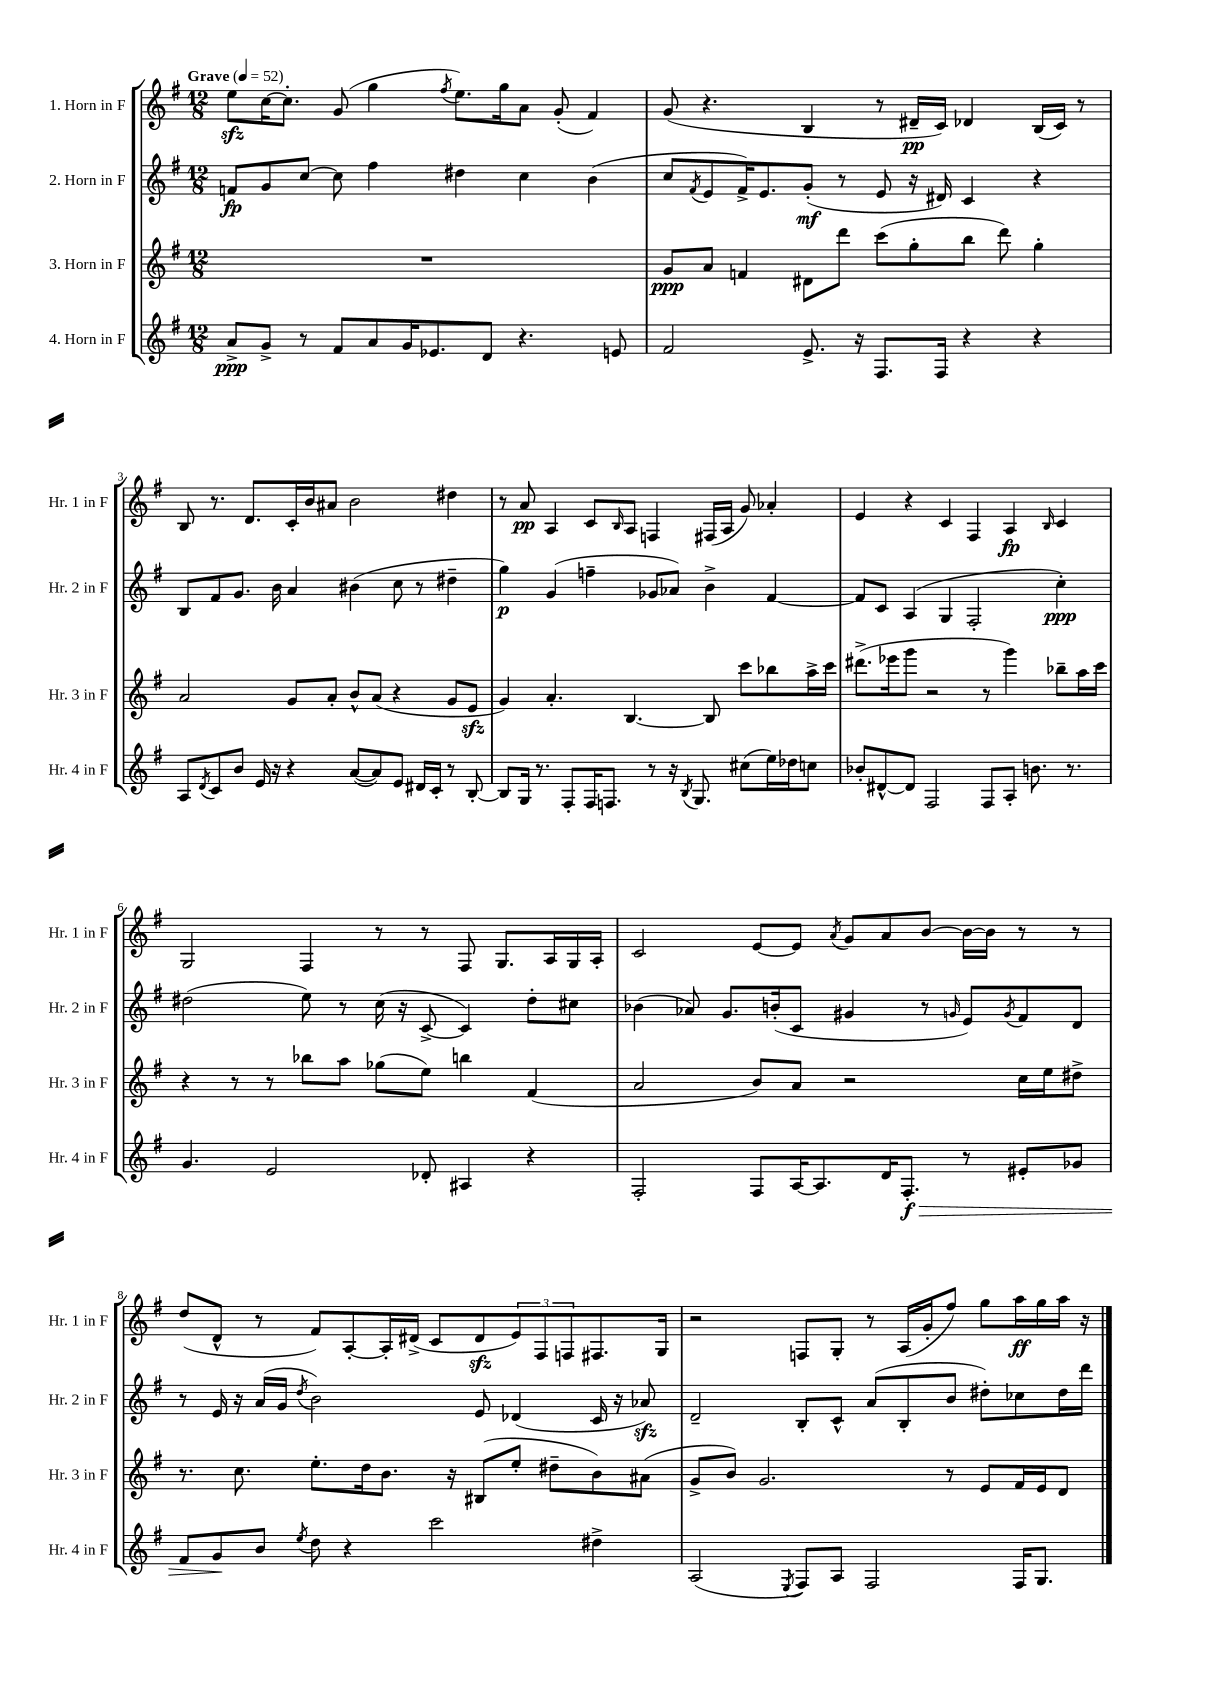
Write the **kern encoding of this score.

**kern	**dynam	**kern	**dynam	**kern	**dynam	**kern	**dynam
*part4	*part4	*part3	*part3	*part2	*part2	*part1	*part1
*staff4	*staff4	*staff3	*staff3	*staff2	*staff2	*staff1	*staff1
*I"4. Horn in F	*	*I"3. Horn in F	*	*I"2. Horn in F	*	*I"1. Horn in F	*
*I'Hr. 4 in F	*	*I'Hr. 3 in F	*	*I'Hr. 2 in F	*	*I'Hr. 1 in F	*
*clefG2	*	*clefG2	*	*clefG2	*	*clefG2	*
*k[f#]	*	*k[f#]	*	*k[f#]	*	*k[f#]	*
*M12/8	*	*M12/8	*	*M12/8	*	*M12/8	*
*MM52	*	*MM52	*	*MM52	*	*MM52	*
=1	=1	=1	=1	=1	=1	=1	=1
!	!	!	!	!	!	!LO:TX:a:B:t=Grave	!
8a^/L	ppp	1.r	.	8fn/L	fp	8eezz\L	.
8g^/J	.	.	.	8g/	.	[16cc\K	.
.	.	.	.	.	.	8.cc'\J]	.
8r	.	.	.	[8cc/J	.	.	.
8f#/L	.	.	.	8cc\]	.	(8g/	.
8a/	.	.	.	4ff#\	.	4gg\	.
16g/K	.	.	.	.	.	.	.
8.e-X/	.	.	.	.	.	.	.
.	.	.	.	.	.	8qff#/	.
.	.	.	.	4dd#X\	.	8.ee\L)	.
8d/J	.	.	.	.	.	.	.
.	.	.	.	.	.	16gg\k	.
4.r	.	.	.	4cc\	.	8a\J	.
.	.	.	.	.	.	(8g'/	.
.	.	.	.	(4b\	.	4f#/)	.
8en/	.	.	.	.	.	.	.
=2	=2	=2	=2	=2	=2	=2	=2
2f#/	.	8g/L	ppp	8cc/L	.	(8g/	.
.	.	.	.	8qf#/	.	.	.
.	.	8a/J	.	8e/	.	4.r	.
.	.	4fn/	.	16f#^/K)	.	.	.
.	.	.	.	8.e/	.	.	.
8.e^/	.	8d#X\L	.	(8g'/J	mf	4B/	.
.	.	8ddd\J	.	8r	.	.	.
16r	.	.	.	.	.	.	.
8.F#/L	.	(8ccc\L	.	8e/	.	8r	.
.	.	8gg'\	.	16r	.	16d#X~/LL	pp
16F#/Jk	.	.	.	16d#X/)	.	16c/JJ)	.
4r	.	8bb\J	.	4c/	.	4d-X/	.
.	.	8ddd\)	.	.	.	.	.
4r	.	4gg'\	.	4r	.	(16B/LL	.
.	.	.	.	.	.	16c/JJ)	.
.	.	.	.	.	.	8r	.
!!LO:LB:g=z
=3	=3	=3	=3	=3	=3	=3	=3
8A/L	.	2a/	.	8B/L	.	8B/	.
8qd/	.	.	.	.	.	.	.
8c/	.	.	.	8f#/	.	8.r	.
8b/J	.	.	.	8.g/J	.	.	.
.	.	.	.	.	.	8.d/L	.
16e/	.	.	.	.	.	.	.
16r	.	.	.	16b\	.	.	.
4r	.	8g/L	.	4a/	.	16c'/L	.
.	.	.	.	.	.	16b/J	.
.	.	8a'/J	.	.	.	8a#X/J	.
([8a/L	.	8b^^/L	.	(4b#X\	.	2b\	.
8a/])	.	(8a/J	.	.	.	.	.
8e/J	.	4r	.	8cc\	.	.	.
16d#X/LL	.	.	.	8r	.	.	.
16c'/JJ	.	.	.	.	.	.	.
8r	.	8g/L	.	4dd#X~\	.	4dd#X\	.
[8B'/	.	8ezz/J	.	.	.	.	.
=4	=4	=4	=4	=4	=4	=4	=4
8B/L]	.	4g/)	.	4gg\)	p	8r	.
16G/Jk	.	.	.	.	.	8a/	pp
8.r	.	.	.	.	.	.	.
.	.	4.a'/	.	(4g/	.	4A/	.
8F#'/L	.	.	.	.	.	.	.
16F#/K	.	.	.	4ffn~\	.	8c/L	.
8.Fn/J	.	.	.	.	.	.	.
.	.	.	.	.	.	16qqB/	.
.	.	[4.B/	.	.	.	8A/J	.
8r	.	.	.	8g-X/L	.	4Fn/	.
16r	.	.	.	8a-X/J)	.	.	.
8qB/	.	.	.	.	.	.	.
8.G/	.	.	.	.	.	.	.
.	.	8B/]	.	4b^\	.	(16F#X/LL	.
.	.	.	.	.	.	16A/JJ	.
(8cc#X\L	.	8ccc\L	.	.	.	8g/)	.
16ee\L)	.	8bb-X\	.	[4f#/	.	4a-X'/	.
16dd-X\J	.	.	.	.	.	.	.
8ccn\J	.	16aa^\L	.	.	.	.	.
.	.	16ccc\JJ	.	.	.	.	.
=5	=5	=5	=5	=5	=5	=5	=5
8b-X'/L	.	(8.ddd#X^\L	.	8f#/L]	.	4e/	.
[8d#X^^/	.	.	.	8c/J	.	.	.
.	.	16eee-X\k	.	.	.	.	.
8d#/J]	.	8ggg\J	.	(4A/	.	4r	.
2F#/	.	2r	.	.	.	.	.
.	.	.	.	4G/	.	4c/	.
.	.	.	.	2F#'/	.	4F#/	.
8F#/L	.	8r	.	.	.	.	.
8A'/J	.	4ggg\)	.	.	.	4A/	fp
8.bn\	.	.	.	.	.	.	.
.	.	.	.	.	.	16qqB/	.
.	.	8bb-X~\L	.	4cc'\)	ppp	4c/	.
8.r	.	.	.	.	.	.	.
.	.	16aa\L	.	.	.	.	.
.	.	16ccc\JJ	.	.	.	.	.
!!LO:LB:g=z
=6	=6	=6	=6	=6	=6	=6	=6
4.g/	.	4r	.	(2dd#X\	.	2G/	.
.	.	8r	.	.	.	.	.
2e/	.	8r	.	.	.	.	.
.	.	8bb-X\L	.	8ee\)	.	4F#/	.
.	.	8aa\J	.	8r	.	.	.
.	.	(8gg-X\L	.	(16cc\	.	8r	.
.	.	.	.	16r	.	.	.
8d-X'/	.	8ee\J)	.	[8c^/	.	8r	.
4A#X/	.	4bbn\	.	4c/])	.	8F#/	.
.	.	.	.	.	.	8.G/L	.
4r	.	(4f#/	.	8dd#'\L	.	.	.
.	.	.	.	.	.	16A/L	.
.	.	.	.	8cc#X\J	.	16G/	.
.	.	.	.	.	.	16A'/JJ	.
=7	=7	=7	=7	=7	=7	=7	=7
2F#'/	.	2a/	.	(4b-X\	.	2c/	.
.	.	.	.	8a-X/)	.	.	.
.	.	.	.	8.g/L	.	.	.
8F#/L	.	8b/L)	.	.	.	[8e/L	.
.	.	.	.	(16bn'/k	.	.	.
[16A/K	.	8a/J	.	8c/J	.	8e/J]	.
8.A/]	.	.	.	.	.	.	.
.	.	.	.	.	.	8qa/	.
.	.	2r	.	4g#X/	.	8g/L	.
16d/K	.	.	.	.	.	8a/	.
!	!LO:HP:b	!	!	!	!	!	!
8.F#'/J	> f	.	.	.	.	.	.
.	.	.	.	8r	.	[8b/J	.
.	.	.	.	16qqgn/	.	.	.
8r	.	.	.	8e/L)	.	16b\LL_	.
.	.	.	.	.	.	16b\JJ]	.
.	.	.	.	8qg/	.	.	.
8e#X'/L	.	16cc\LL	.	8f#/	.	8r	.
.	.	16ee\J	.	.	.	.	.
8g-X/J	.	8dd#X^\J	.	8d/J	.	8r	.
!!LO:LB:g=z
=8	=8	=8	=8	=8	=8	=8	=8
8f#/L	.	8.r	.	8r	.	(8dd/L	.
8g/	.	.	.	16e/	.	8d^^/J	.
.	.	8.cc\	.	16r	.	.	.
8b/J	]	.	.	(16a/LL	.	8r	.
.	.	.	.	16g/JJ	.	.	.
8qee/	.	.	.	8qdd/	.	.	.
8dd\	.	8.ee'\L	.	2b\)	.	8f#/L)	.
4r	.	.	.	.	.	[8A'/	.
.	.	16dd\k	.	.	.	.	.
.	.	8.b\J	.	.	.	16A'/L]	.
.	.	.	.	.	.	(16d#X^/JJ	.
2ccc\	.	.	.	.	.	8c/L	.
.	.	16r	.	.	.	.	.
.	.	(8B#X/L	.	8e/	.	8d#zz/	.
.	.	8ee'/J	.	(4d-X/	.	12e/)	.
.	.	.	.	.	.	12F#/	.
.	.	8dd#X~\L	.	.	.	.	.
.	.	.	.	.	.	12Fn/	.
4dd#X^\	.	8b\)	.	16c/	.	8.F#X/	.
.	.	.	.	16r	.	.	.
.	.	(8a#X\J	.	8a-Xzz/)	.	.	.
.	.	.	.	.	.	16G/Jk	.
=9	=9	=9	=9	=9	=9	=9	=9
(2A/	.	8g^/L	.	2d~/	.	2r	.
.	.	8b/J)	.	.	.	.	.
.	.	2.g/	.	.	.	.	.
8qE/	.	.	.	.	.	.	.
8F#/L)	.	.	.	8B'/L	.	8Fn/L	.
8A/J	.	.	.	8c^^/J	.	8G'/J	.
2F#/	.	.	.	(8a/L	.	8r	.
.	.	.	.	8B'/	.	(16A/LL	.
.	.	.	.	.	.	16g'/J	.
.	.	8r	.	8b/J	.	8ff#/J)	.
.	.	8e/L	.	8dd#X'\L)	.	8gg\L	.
16F#/KL	.	16f#/L	.	8cc-X\	.	16aa\L	ff
8.G/J	.	16e/J	.	.	.	16gg\	.
.	.	8d/J	.	16dd#\L	.	16aa\JJ	.
.	.	.	.	16ddd\JJ	.	16r	.
==	==	==	==	==	==	==	==
*-	*-	*-	*-	*-	*-	*-	*-
